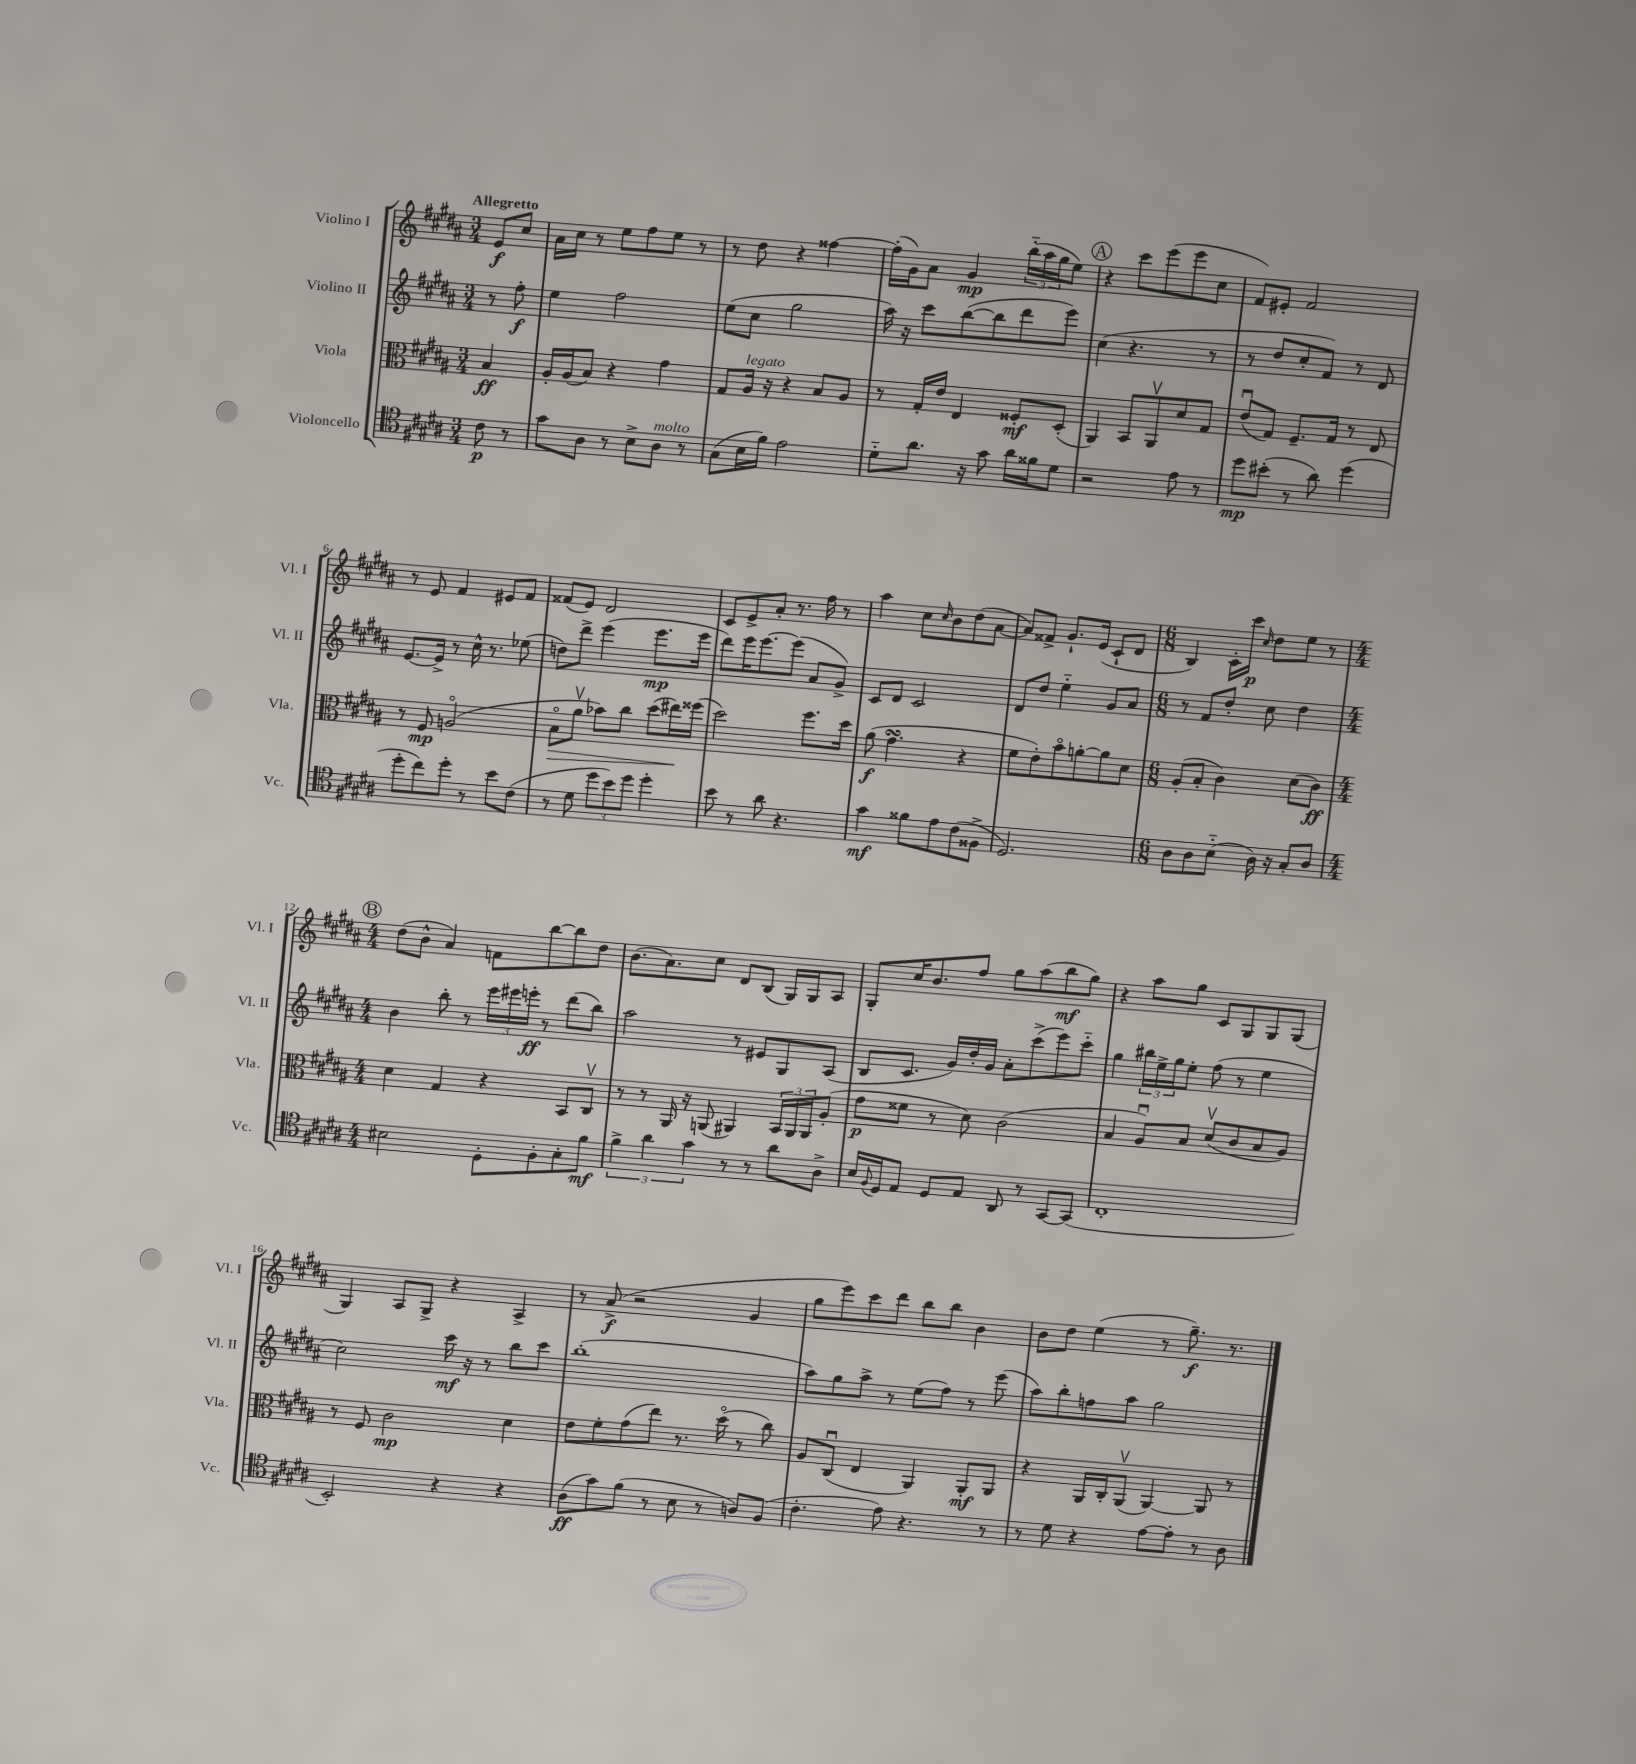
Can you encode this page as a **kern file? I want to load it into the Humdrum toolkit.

**kern	**dynam	**kern	**dynam	**kern	**dynam	**kern	**dynam
*part4	*part4	*part3	*part3	*part2	*part2	*part1	*part1
*staff4	*staff4	*staff3	*staff3	*staff2	*staff2	*staff1	*staff1
*I"Violoncello	*	*I"Viola	*	*I"Violino II	*	*I"Violino I	*
*I'Vc.	*	*I'Vla.	*	*I'Vl. II	*	*I'Vl. I	*
*clefC4	*	*clefC3	*	*clefG2	*	*clefG2	*
*k[f#c#g#d#a#]	*	*k[f#c#g#d#a#]	*	*k[f#c#g#d#a#]	*	*k[f#c#g#d#a#]	*
*M3/4	*	*M3/4	*	*M3/4	*	*M3/4	*
=	=	=	=	=	=	=	=
!	!	!	!	!	!	!LO:TX:a:B:t=Allegretto	!
8c#\	p	4B/	ff	8r	.	8e/L	f
8r	.	.	.	8ff#'\	f	8cc#/J	.
=1	=1	=1	=1	=1	=1	=1	=1
8g#\L	.	16A#'/LL	.	4ee\	.	16a#\LL	.
.	.	(16A#/J	.	.	.	16cc#\JJ	.
8A#\J	.	8B/J)	.	.	.	8r	.
8r	.	4r	.	2ff#\	.	8ee\L	.
8B^\L	.	.	.	.	.	8ff#\	.
!LO:TX:a:i:t=molto	!	!	!	!	!	!	!
8A#\J	.	4g#\	.	.	.	8ee\J	.
8r	.	.	.	.	.	8r	.
=2	=2	=2	=2	=2	=2	=2	=2
(8G#\L	.	8G#/L	.	(8ee\L	.	8r	.
!	!	!LO:TX:a:i:t=legato	!	!	!	!	!
16B\L	.	16A#/Jk	.	8cc#\J	.	8dd#\	.
16f#\JJ)	.	16r	.	.	.	.	.
2e\	.	4r	.	2gg#\	.	4r	.
.	.	8B/L	.	.	.	[4ff##X\	.
.	.	8A#/J	.	.	.	.	.
=3	=3	=3	=3	=3	=3	=3	=3
8d#\L	.	8r	.	16aa#\)	.	(16ff##'\LL]	.
.	.	.	.	16r	.	16g#\J)	.
8.a#\J	.	16G#'/LL	.	8ccc#\L	.	8a#\J	.
.	.	16e/JJ	.	.	.	.	.
.	.	4E/	.	([8bb\	.	4g#/	mp
16r	.	.	.	.	.	.	.
8g#\	.	.	.	8bb\]	.	.	.
16a#\LL	.	8F##X'/L	mf	8ddd#\	.	(24bb\LL	.
.	.	.	.	.	.	24aa#\	.
16f##X\J	.	.	.	.	.	.	.
.	.	.	.	.	.	24gg#\J	.
8d#\J	.	(8D#'/J	.	8eee\J)	.	8ee\J)	.
!!LO:REH:place=s1:t=A
=4	=4	=4	=4	=4	=4	=4	=4
2r	.	4AA#/)	.	(4cc#\	.	4r	.
.	.	8BB/L	.	4.r	.	8ccc#\L	.
.	.	8AA#v/	.	.	.	(8eee\	.
8e\	.	8d#/	.	.	.	8eee\	.
8r	.	8G#/J	.	8r	.	8cc#\J	.
=5	=5	=5	=5	=5	=5	=5	=5
8dd#\L	mp	(8eu/L	.	8r	.	8f#/L)	.
(8b#X'\J	.	8G#/J)	.	8dd#/L	.	8e#X'/J	.
8r	.	8.F#~/L	.	8cc#'/	.	2f#/	.
8a#\)	.	.	.	8f#/J)	.	.	.
.	.	16G#/Jk	.	.	.	.	.
(4dd#\	.	8r	.	8r	.	.	.
.	.	8E/	.	8d#/	.	.	.
!!LO:LB:g=z
=6	=6	=6	=6	=6	=6	=6	=6
8dd#'\L	.	8r	.	[8.e/L	.	8r	.
8cc#\)	.	8F#/	mp	.	.	8e/	.
.	.	.	.	16e^/Jk]	.	.	.
8dd#'\J	.	(2An/	.	8r	.	4f#/	.
8r	.	.	.	16cc#^^\	.	.	.
.	.	.	.	8.r	.	.	.
8b\L	.	.	.	.	.	8e#X/L	.
(8c#\J	.	.	.	(8ee-X\	.	8f#/J	.
=7	=7	=7	=7	=7	=7	=7	=7
!	!	!	!LO:HP:b	!	!	!	!
8r	.	8B\L	>	8ddn\L)	.	(8f##X/L	.
8d#\	.	8a#v\J	.	8ddd#^\J	.	8e/J)	.
12dd#\L	.	8b-X\L)	.	(4eee\	.	2d#/	.
12b\)	.	.	.	.	.	.	.
.	.	8cc#\J	.	.	.	.	.
12dd#\J	.	.	.	.	.	.	.
4dd#'\	.	(8dd#\L	.	8.eee\L	mp	.	.
.	.	16ee#X\L)	.	.	.	.	.
.	.	(16ff##X\JJ	]	16eee\Jk	.	.	.
=8	=8	=8	=8	=8	=8	=8	=8
8b\	.	2dd#\)	.	8ddd#\L)	.	8c#/L	.
8r	.	.	.	16eee\K	.	8e^/	.
.	.	.	.	[8.eee\	.	.	.
8a#\	.	.	.	.	.	8a#'/J	.
4.r	.	.	.	(8eee\J]	.	8.r	.
.	.	8.ff#\L	.	8a#/L	.	.	.
.	.	.	.	.	.	16ff#\	.
.	.	.	.	8g#^/J)	.	8r	.
.	.	16dd#\Jk	.	.	.	.	.
=9	=9	=9	=9	=9	=9	=9	=9
4g#\	mf	(8a#\	f	8c#/L	.	4aa#\	.
.	.	4.g#sSSS\	.	8d#/J	.	.	.
8f##X\L	.	.	.	2c#/	.	8cc#\L	.
.	.	.	.	.	.	16qqcc#/	.
8e\	.	.	.	.	.	8b\	.
(8c#\	.	4r	.	.	.	(8dd#\	.
8F##X^\J	.	.	.	.	.	[8a#\J	.
=10	=10	=10	=10	=10	=10	=10	=10
2.D#/)	.	8f#\L	.	8d#/L	.	8a#/L])	.
.	.	8e'\)	.	8dd#/J	.	8f##X^/J	.
.	.	8b\	.	4ee\	.	8.g#`/L	.
.	.	[8an'\	.	.	.	.	.
.	.	.	.	.	.	(16e/Jk	.
.	.	8a\]	.	8g#/L	.	8c#`/L	.
.	.	8d#\J	.	8a#/J	.	8d#/J	.
=11	=11	=11	=11	=11	=11	=11	=11
*M6/8	*	*M6/8	*	*M6/8	*	*M6/8	*
8A#\L	.	(8A#'/L	.	8r	.	4B/)	.
8A#\	.	8B'/J	.	8f#/L	.	.	.
(8B\J	.	4c#\)	.	8dd#'/J	.	16c#'\LL	.
.	.	.	.	.	.	16ccc#\JJ	p
.	.	.	.	.	.	16qqcc#/	.
16A#\)	.	.	.	8cc#\	.	8dd#\L	.
16r	.	.	.	.	.	.	.
8G#'/L	.	(8d#\L	.	4dd#\	.	8ee\J	.
8A#/J	.	8c#\J)	ff	.	.	8r	.
!!LO:LB:g=z
!!LO:REH:place=s1:t=B
=12	=12	=12	=12	=12	=12	=12	=12
*M4/4	*	*M4/4	*	*M4/4	*	*M4/4	*
2B#X\	.	4d#\	.	4b\	.	(8dd#\L	.
.	.	.	.	.	.	8b^^\J	.
.	.	4G#/	.	8bb'\	.	4a#/)	.
.	.	.	.	8r	.	.	.
8D#'\L	.	4r	.	24eee\LL	.	8fn\L	.
.	.	.	.	24eee#X\	.	.	.
.	.	.	.	24eeen'\JJ	ff	.	.
8F#'\	.	.	.	8r	.	[8bb\	.
8G#'\	.	8BB/L	.	(8ddd#\L	.	8bb\]	.
8f#\J	mf	8C#v/J	.	8bb\J)	.	8dd#\J	.
=13	=13	=13	=13	=13	=13	=13	=13
6f#^\	.	8r	.	2aa#\	.	(8.b\L	.
.	.	8r	.	.	.	.	.
6a#\	.	.	.	.	.	.	.
.	.	.	.	.	.	8.a#\)	.
.	.	16AA#/	.	.	.	.	.
.	.	16r	.	.	.	.	.
6g#\	.	.	.	.	.	.	.
.	.	(8AAn/	.	.	.	8cc#\J	.
8r	.	4AA#X/)	.	8r	.	8d#/L	.
8r	.	.	.	8e#X/L	.	(8B/J	.
8a#\L	.	24BB/LL	.	8G#/	.	16G#/LL)	.
.	.	24AA#/	.	.	.	.	.
.	.	.	.	.	.	16G#/J	.
.	.	24AA#/J	.	.	.	.	.
8A#^\J	.	(8A#'/J	.	(8A#/J	.	8A#/J	.
=14	=14	=14	=14	=14	=14	=14	=14
16B/LL	.	8g#\L	p	8B/L	.	8G#'/L	.
8qqF#/	.	.	.	.	.	.	.
16D#/J	.	.	.	.	.	.	.
8E/J	.	8f##X\J	.	8.c#/J	.	16cc#/K	.
.	.	.	.	.	.	8.b/	.
8D#/L	.	8r	.	.	.	.	.
.	.	.	.	16g#/LL)	.	.	.
8E/J	.	8d#\)	.	16dd#'/	.	8ff#/J	.
.	.	.	.	16g#/JJ	.	.	.
8AA#/	.	(2c#\	.	8a#'\L	.	8gg#\L	.
8r	.	.	.	(8ccc#^\	.	(8aa#\	.
[8GG#/L	.	.	.	8eee\)	.	8bb\	mf
(8GG#/J]	.	.	.	8ccc#\J	.	8gg#\J)	.
=15	=15	=15	=15	=15	=15	=15	=15
1C#'	.	4B/	.	4gg#\	.	4r	.
.	.	8A#u/L)	.	24bb#X\LL	.	8aa#\L	.
.	.	.	.	24ee^\	.	.	.
.	.	.	.	24gg#\J	.	.	.
.	.	8B/J	.	8ee'\J	.	8gg#\J	.
.	.	(8d#v/L	.	(8ff#\	.	8c#/L	.
.	.	8c#/	.	8r	.	8G#/	.
.	.	8B/	.	4ee\	.	8G#/	.
.	.	8A#/J)	.	.	.	(8G#/J	.
!!LO:LB:g=z
=16	=16	=16	=16	=16	=16	=16	=16
2BB'/)	.	8r	.	2cc#\)	.	4G#/)	.
.	.	8F#/	.	.	.	.	.
.	.	2c#\	mp	.	.	8A#/L	.
.	.	.	.	.	.	8G#^/J	.
4r	.	.	.	16ccc#\	mf	4r	.
.	.	.	.	16r	.	.	.
.	.	.	.	8r	.	.	.
4r	.	4d#\	.	8bb\L	.	4A#^/	.
.	.	.	.	8ccc#\J	.	.	.
=17	=17	=17	=17	=17	=17	=17	=17
(8A#\L	ff	8e\L	.	(1bb'	.	8r	.
8g#\)	.	8f#'\	.	.	.	(8a#^/	f
(8f#\J	.	(8g#\	.	.	.	2r	.
8r	.	8ee\J)	.	.	.	.	.
8B\	.	8.r	.	.	.	.	.
8r	.	.	.	.	.	.	.
.	.	(16dd#\	.	.	.	.	.
8An/L)	.	8r	.	.	.	4g#/	.
(8F#/J	.	8cc#\)	.	.	.	.	.
=18	=18	=18	=18	=18	=18	=18	=18
4.c#'\	.	8A#/L	.	8aa#\L)	.	8gg#\L	.
.	.	(8C#u/J	.	8gg#\	.	8eee\)	.
.	.	4E/	.	8aa#^\J	.	8ccc#\	.
8e\)	.	.	.	8r	.	8ddd#\J	.
4.r	.	4AA#/)	.	(8ee\L	.	8bb\L	.
.	.	.	.	8ff#\J)	.	8bb\J	.
.	.	8AA#'/L	mf	8r	.	4b\	.
8r	.	8AA#/J	.	(8eee\	.	.	.
=19	=19	=19	=19	=19	=19	=19	=19
8r	.	4r	.	8aa#\L)	.	8b\L	.
8d#\	.	.	.	8bb'\	.	8dd#\J	.
4r	.	16AA#/LL	.	8ffn\	.	(4ee\	.
.	.	16C#'/J	.	.	.	.	.
.	.	(8AA#v/J	.	8aa#\J	.	.	.
[8e\L	.	[4AA#/)	.	2gg#\	.	8r	.
8e'\J]	.	.	.	.	.	8.gg#~\)	f
8r	.	8AA#/]	.	.	.	.	.
.	.	.	.	.	.	8.r	.
8A#\	.	8r	.	.	.	.	.
==	==	==	==	==	==	==	==
*-	*-	*-	*-	*-	*-	*-	*-
